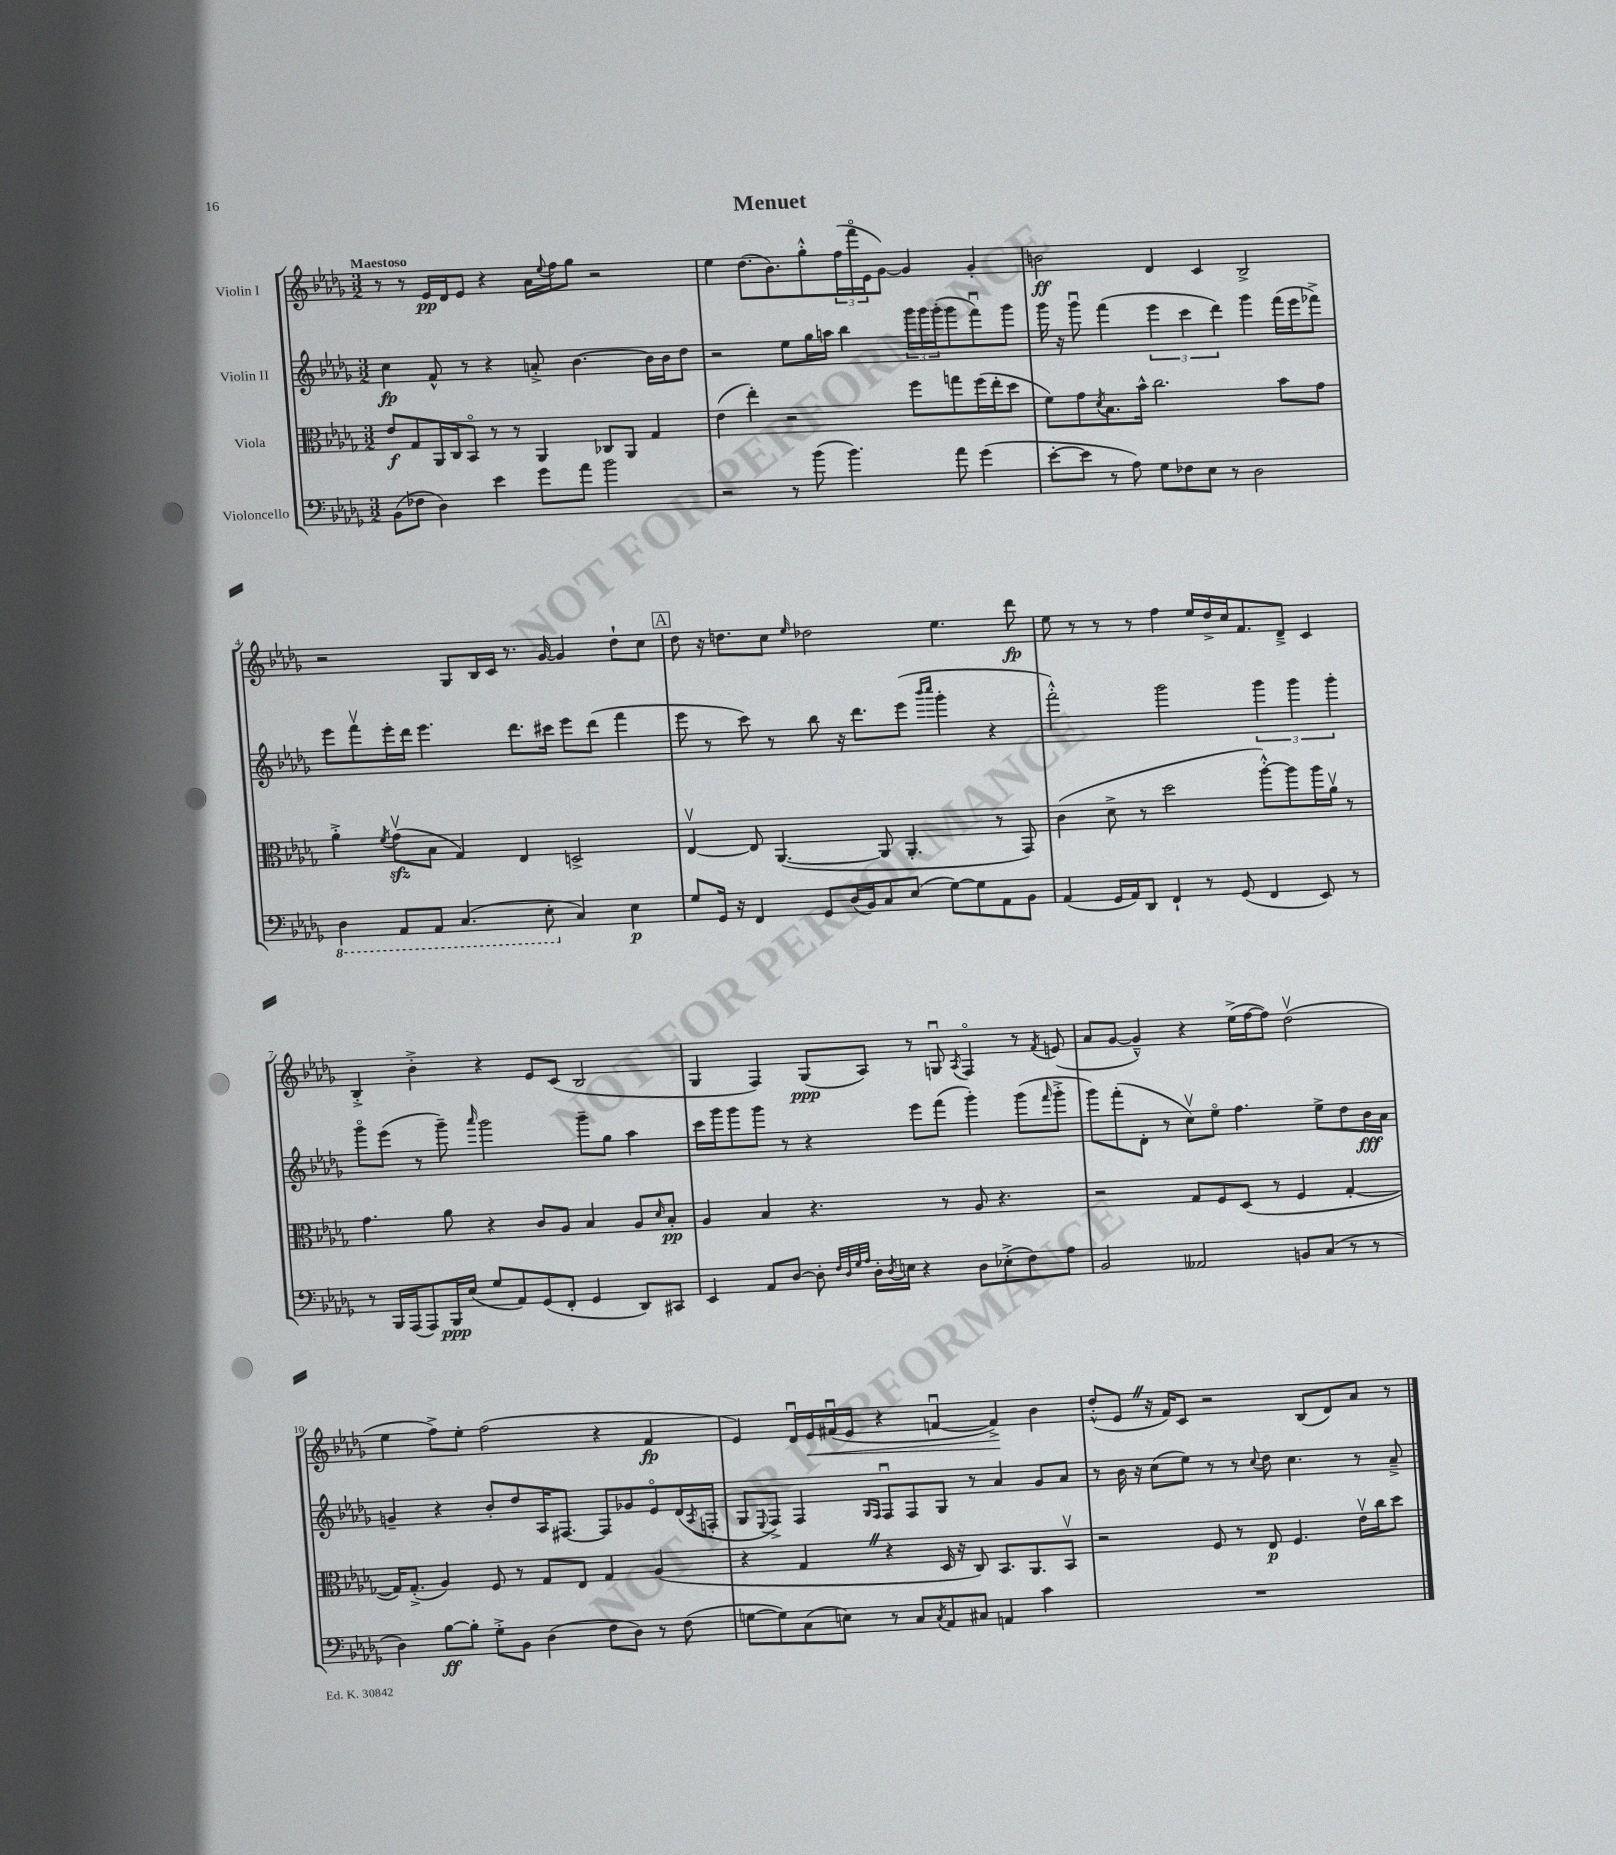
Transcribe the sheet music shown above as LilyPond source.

\header { title = "Menuet" }
<<
\new StaffGroup <<
\new Staff = "s0" \with { instrumentName = "Violin I" } {
    \clef treble \key des \major \numericTimeSignature \time 3/2 \tempo "Maestoso"
    r8 r8 ees'16\pp des'16 ees'8 r4 aes'16 \appoggiatura { ees''8 } f''16 ges''8 r2 |
    ees''4 des''8.( bes'8.) ges''8-.-^ \tuplet 3/2 { f''16( f'''16\flageolet ees'16 } ges'8~) ges'4 ges'4-. |
    b'2\ff des'4 c'4 bes2-> |
    r2 ges8 bes16 c'16 r8. ges'16~ ges'4 des''8-! c''8 |
    \mark \markup { \box "A" } des''8 r16 d''8. c''8 \grace { ees''16 } des''2 ees''4. des'''8\fp |
    ees''8 r8 r8 r8 f''4 ees''16 des''16-> c''16 f'8. des'8---> c'4 |
    bes4-.-> bes'4-.-> r4 ees'8 c'8( bes2 |
    ges4 f4) ges8\ppp( aes8) r8 g8\downbow \acciaccatura { aes8 } f4\flageolet r8 \acciaccatura { f'8 } e'8( |
    aes'8 ges'8~ ges'4---^) r4 ees''16->( f''16~ f''8) des''2\upbow( |
    ees''4 f''8->) ees''8-. f''2( r4 f'4\fp |
    ees'4) des'16\downbow ees'16\< fis'16\downbow( ees'16 r4 f'4~\downbow f'4->\!) bes'4 |
    des''8-.-^( ees'8 \once \override BreathingSign.text = \markup { \musicglyph "scripts.caesura.straight" } \breathe r16 f'16) c'8 r2 bes8( des'8) aes'8 r8 \bar "|." |
}
\new Staff = "s1" \with { instrumentName = "Violin II" } {
    \clef treble \key des \major \numericTimeSignature \time 3/2
    c''4\fp f'8-^ r8 r4 a'8-.-> bes'4.~ bes'16 bes'16 des''8 |
    r2 ees''8 ges''16 a''16 bes''4 \tuplet 3/2 { ges'''16 ges'''16 ges'''16-.( } ges'''8 f'''8\downbow) ges'''8 |
    ges'''16 r16 ges'''8\downbow f'''4( \tuplet 3/2 { ees'''4 c'''4 des'''4) } ges'''4 f'''16( ees'''16 fes'''8->) |
    ees'''8 f'''8\upbow ees'''16-. des'''16 ees'''4. des'''8. cis'''16 ees'''8 des'''8( f'''4 |
    \mark \markup { \box "A" } ees'''8 r8 c'''8) r8 bes''8 r16 des'''8. ees'''8( \grace { bes'''16 c''''16 } ges'''4-. r4 |
    f'''2-.-^) ges'''2 \tuplet 3/2 { ges'''4 ges'''4 ges'''4-. } |
    ges'''8\flageolet ees'''8( r8 ges'''8--) \grace { aes'''16 } ges'''2 ges'''8-- ges''8 aes''4 |
    c'''16 ges'''16 ges'''8 ges'''8 r8 r4 ees'''8 f'''8( ges'''4-.) ges'''8( \grace { f'''16 } ges'''8-.-> |
    ges'''8) f'''8-.( des'8-. r8 c''8\upbow) ees''8\flageolet f''4. ees''8-> des''8 bes'16\fff aes'16 |
    g'4-- r4 bes'8-. des''8 aes16 fis8.~ fis8 ges'8 ees'8\flageolet des'16( \acciaccatura { aes8 } f16-. |
    ges8 \appoggiatura { ees8 } f8->) f4 \grace { ges16 f16 } f8\downbow f8 ges8 r8 aes'4 ges'8 aes'8 |
    r8 bes'16 r16 c''8( ees''8) r8 r8 \appoggiatura { c''8 } des''8 c''4. r8 aes'8---> \bar "|." |
}
\new Staff = "s2" \with { instrumentName = "Viola" } {
    \clef alto \key des \major \numericTimeSignature \time 3/2
    ees'8\f ges8 aes,16 c16 bes,8\flageolet r8 r8 aes,4 ces8 aes,8 ges4 |
    ees'4( ees''4-.) r2 f''8 g''8 f''16( ees''16-. des''8 |
    f'8) ges'8 \acciaccatura { des'8 } bes8. bes'16-^ c''2. bes'8 ges'8 |
    aes'4-.-> \acciaccatura { f'8 } ges'8\upbow\sfz( bes8 ges4) ees4 d2-> |
    \mark \markup { \box "A" } ees4~\upbow ees8 aes,4.~( aes,8 aes,4.-. r8 ges,8) |
    c'4( des'8-> r8 des''2 aes''8~-.-^) aes''8 aes''16 aes'16\upbow r8 |
    ges'4. aes'8 r4 c'8 aes8 bes4 aes8 \grace { des'16 } bes8-.\pp |
    aes4 bes4 r4. r8 aes8 r4. |
    r2 ges8 f8 des8( r8 f4 ges4~-. |
    ges16) ges8.-.->( aes4) f8 r8 ges8 ees8 ges4 aes4( |
    r4 ges4 \once \override BreathingSign.text = \markup { \musicglyph "scripts.caesura.straight" } \breathe r4 des16 r16 c8) bes,8. aes,8. bes,8\upbow |
    r2 f8 r8 ees8\p f4. ees'16\upbow c''16 des''8 \bar "|." |
}
\new Staff = "s3" \with { instrumentName = "Violoncello" } {
    \clef bass \key des \major \numericTimeSignature \time 3/2
    bes,8( fes8 des4) ees'4 ges'8 aes'8 bes'2 |
    r2 r8 bes'8( bes'4.) aes'8 ges'4( |
    ees'8~-. ees'8 r8 aes8) ges8 fes8 ees8 r8 des2 |
    \ottava #-1 des,4 aes,,8 aes,,8 c,4.( ees,8-. \ottava #0 c4) ees4\p |
    \mark \markup { \box "A" } ges8 ges,16 r16 f,4 ges,8 des16( bes,16) c8 ees8( ges8~) ges8 aes,8 bes,8 |
    aes,4( ges,16 aes,16) des,8 f,4-! r8 ges,8( f,4 ees,8) r8 |
    r8 bes,,16 aes,,16( aes,,8) bes,,16\ppp ees16( ges8 aes,8) ges,8( f,8-. ges,4 des,8) cis,8 |
    ees,4 aes,8 des8~ des8-. \grace { f32 des32 ges32 aes32 } des16-. \acciaccatura { des8 } e16 r4 des8 ees8-.->( f8) aes8 |
    bes,2 aeses,2 b,8 c8( r8 r8 |
    des4) bes8~\ff bes8-. ges8-.-> bes,8 des4( f8 des8) r8 f8( |
    g8~ g8) c8( e8) r8 c8 \acciaccatura { c8 } aes,8 cis8 a,4 c'4 |
    R1. \bar "|." |
}
>>
>>
